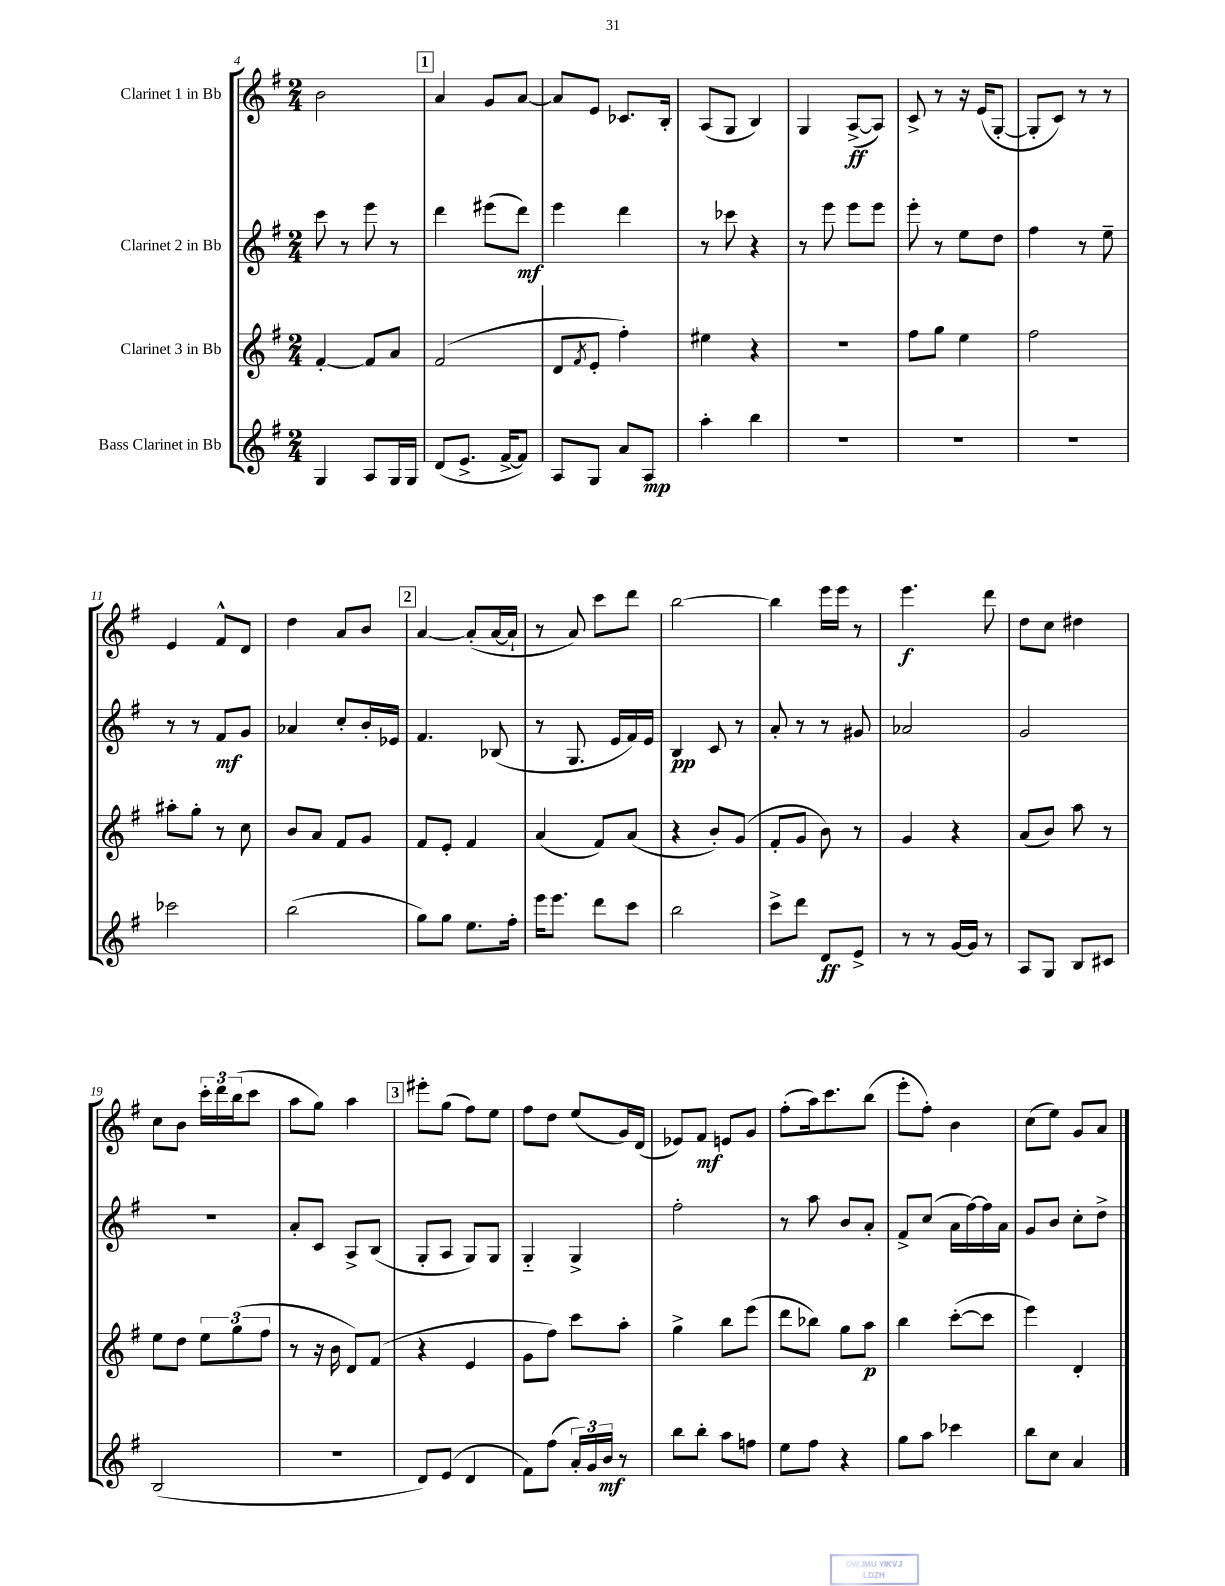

**kern	**kern	**kern	**kern
*staff4	*staff3	*staff2	*staff1
*clefG2	*clefG2	*clefG2	*clefG2
*k[f#]	*k[f#]	*k[f#]	*k[f#]
*M2/4	*M2/4	*M2/4	*M2/4
4G	[4f#'	8ccc	2b
.	.	8r	.
8A	8f#]	8eee	.
16G	8a	8r	.
16G	.	.	.
=	=	=	=
(8d	(2f#	4ddd	4a
8.e^	.	.	.
.	.	(8eee#	8g
[16f#^	.	.	.
8f#])	.	8ddd)	[8a
=	=	=	=
8A	8d	4eee	8a]
.	8qf#	.	.
8G	8e'	.	8e
8a	4ff#')	4ddd	8.c-
8A	.	.	.
.	.	.	16B'
=	=	=	=
4aa'	4ee#	8r	(8A
.	.	8ccc-	8G
4bb	4r	4r	4B)
=	=	=	=
2r	2r	8r	4G
.	.	8eee	.
.	.	8eee	([8A^
.	.	8eee	8A])
=	=	=	=
2r	8ff#	8eee'	8c^
.	8gg	8r	8r
.	4ee	8ee	16r
.	.	.	(16e
.	.	8dd	[8G'
=	=	=	=
2r	2ff#	4ff#	8G']
.	.	.	8c)
.	.	8r	8r
.	.	8ee~	8r
=	=	=	=
2ccc-	8aa#'	8r	4e
.	8gg'	8r	.
.	8r	8f#	8f#^^
.	8cc	8g	8d
=	=	=	=
(2bb	8b	4a-	4dd
.	8a	.	.
.	8f#	8cc'	8a
.	8g	16b'	8b
.	.	16e-	.
=	=	=	=
8gg)	8f#	4.f#	[4a
8gg	8e'	.	.
8.ee	4f#	.	(8a']
.	.	(8B-	[16a
16ff#'	.	.	16a`]
=	=	=	=
16eee	(4a	8r	8r
8.eee	.	.	.
.	.	8.G	8a)
8ddd	8f#)	.	8ccc
.	.	16e	.
8ccc	(8a	16f#)	8ddd
.	.	16e	.
=	=	=	=
2bb	4r	4B	[2bb
.	8b')	8c	.
.	(8g	8r	.
=	=	=	=
8ccc^	8f#'	8a'	4bb]
8ddd	8g	8r	.
8d	8b)	8r	16eee
.	.	.	16eee
8e^	8r	8g#	8r
=	=	=	=
8r	4g	2a-	4.eee
8r	.	.	.
[16g	4r	.	.
16g]	.	.	.
8r	.	.	8ddd
=	=	=	=
8A	(8a	2g	8dd
8G	8b)	.	8cc
8B	8aa	.	4dd#
8c#	8r	.	.
=	=	=	=
(2B	8ee	2r	8cc
.	8dd	.	8b
.	12ee	.	24ccc'
.	.	.	24ddd
.	(12gg	.	(24bb
.	.	.	8ccc
.	12ff#	.	.
=	=	=	=
2r	8r	8a'	8aa
.	16r	8c	8gg)
.	16b	.	.
.	8d)	8A^	4aa
.	(8f#	(8B	.
=	=	=	=
8d)	4r	8G'	8eee#'
(8e	.	8A	(8gg
4d	4e	8G)	8ff#)
.	.	8G	8ee
=	=	=	=
8f#)	8g	4G'~	8ff#
(8ff#	8ff#)	.	8dd
24a')	8ccc	4G^	(8ee
24g	.	.	.
24b	.	.	.
8r	8aa'	.	16g)
.	.	.	(16d
=	=	=	=
8bb	4gg^	2ff#'	8e-)
8bb'	.	.	8f#
8aa	8bb	.	8e
8ff	(8eee	.	8g
=	=	=	=
8ee	8ddd	8r	(8ff#'
8ff#	8bb-)	8aa	16aa)
.	.	.	8.ccc
4r	8gg	8b	.
.	8aa	8a'	(8bb
=	=	=	=
8gg	4bb	8f#^	8eee'
8aa	.	(8cc	8ff#')
4ccc-	([8ccc'	16a	4b
.	.	[16ff#)	.
.	8ccc]	16ff#]	.
.	.	16a	.
=	=	=	=
8bb	4eee)	8g	(8cc
8cc	.	8b	8ee)
4a	4d'	8cc'	8g
.	.	8dd^	8a
==	==	==	==
*-	*-	*-	*-
